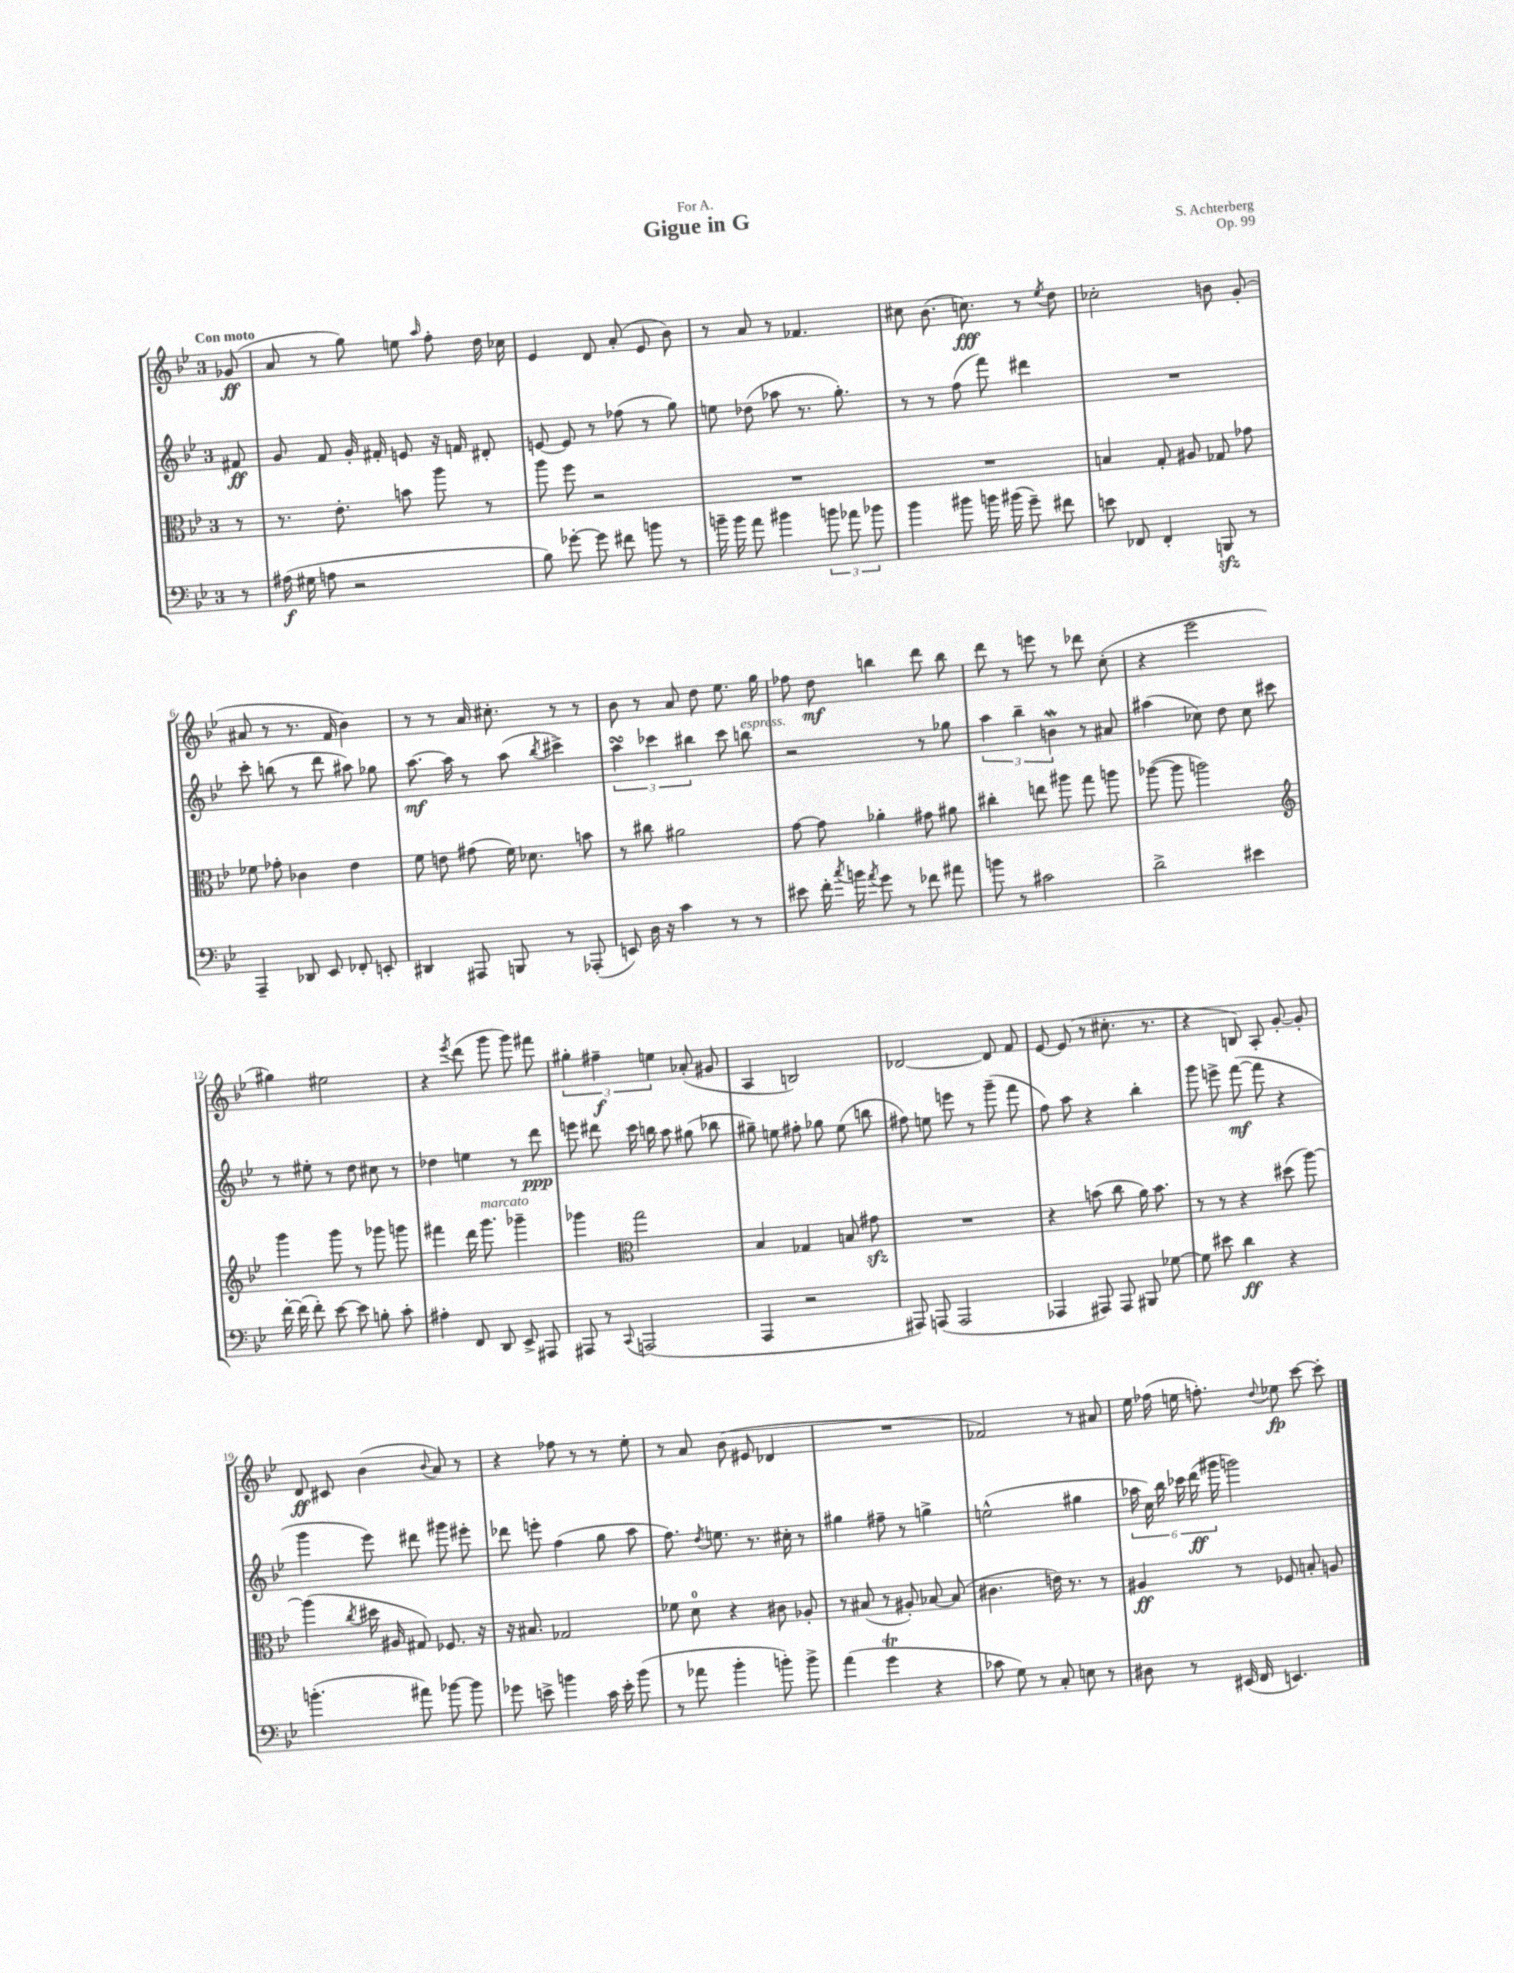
\header { title = "Gigue in G" composer = "S. Achterberg" dedication = "For A." opus = "Op. 99" }
<<
\new StaffGroup <<
\new Staff = "s0" {
    \clef treble \key bes \major \once \override Staff.TimeSignature.style = #'single-digit \time 3/4 \partial 8 \tempo "Con moto"
    \autoBeamOff ges'8\ff( |
    a'8 r8 g''8) e''8 \grace { a''16 } f''8-. d''16 ces''16 |
    ees'4 d'8 a'8-.( ees'8 bes'8) |
    r8 a'8 r8 fes'4. |
    cis''8 bes'8.( c''8.\fff) r8 \acciaccatura { ees''8 } d''8 |
    ces''2-. b'8 g'8-.( |
    ais'8 r8 r8. f'16 bes'4) |
    r8 r8 a'16 cis''8.-. r8 r8 |
    bes'8 r8 a'8 d''8 ees''8. g''16 |
    fes''8 d''8\mf b''4 d'''8 b''8 |
    d'''8 r8 e'''8 r8 des'''8 c''8-.( |
    r4 ees'''2 |
    gis''4) eis''2 |
    r4 \acciaccatura { ees'''8 } d'''8( g'''8 g'''8) fis'''8 |
    \tuplet 3/2 { gis''4-. fis''4--\f e''4 } aes'8-.( gis'8 |
    a4 b2) |
    des'2~ des'8 f'8 |
    ees'8~ ees'8( r8 cis''8.-. r8. |
    r4 b8) a8-. g'8~-. g'8-. |
    d'8\ff cis'8 bes'4( \appoggiatura { bes'8 } a'8) r8 |
    r4 fes''8 r8 r8 ees''8-. |
    r8 a'8 bes'8( eis'8 des'4 |
    R2. |
    fes'2) r8 ais'8 |
    ees''16 fes''16( e''16 f''8.-.) \appoggiatura { d''8 } ees''8\fp c'''8~ c'''8-. \bar "|." |
}
\new Staff = "s1" {
    \clef treble \key bes \major \once \override Staff.TimeSignature.style = #'single-digit \time 3/4 \partial 8
    \autoBeamOff fis'8\ff |
    g'8 f'8 g'16-. fis'16-. e'8 r16 f'16 dis'8-. |
    e'8~ e'8 r8 fes''8( r8 g''8) |
    e''8 des''8( aes''8 r8. g''8.-.) |
    r8 r8 f''8( f'''8) dis'''4 |
    R2. |
    c'''8-. b''8( r8 d'''8 ais''8) ges''8 |
    a''8.~\mf a''16 r8 a''8( \acciaccatura { bes''8 } cis'''4->) |
    \tuplet 3/2 { a''4\turn ces'''4 bis''4 } ces'''8 b''8^\markup { \italic "espress." } |
    r2 r8 ges''8 |
    \tuplet 3/2 { a''4 bes''4-- b'4\mordent } r8 ais'8 |
    ais''4( ces''8) d''8 ces''8 cis'''8 |
    r8 eis''8-. r8 d''8 cis''8 r8 |
    des''4 e''4 r8 d'''8\ppp |
    e'''8 dis'''8 c'''16 b''16 a''8 gis''8( bes''8 |
    gis''8--) e''8 fis''8-. ges''8 e''8( b''8 |
    fis''8) e''8 e'''8 r8 g'''8--( f'''8 |
    f''8) a''8 r4 bes''4-. |
    g'''8 e'''8-> f'''8~\mf( f'''8 r4 |
    g'''4 ees'''8) dis'''8 gis'''8 eis'''8-. |
    des'''8 e'''8-. f''4( g''8 a''8 |
    f''8.) \acciaccatura { d''8 } e''8. r8. cis''16-. r8 |
    gis''4 fis''8-- r8 g''4-> |
    e''2-^( gis''4 |
    \tuplet 6/4 { aes''16 c''16) bes''16 ces'''16 d'''16\ff( gis'''16 } g'''2) \bar "|." |
}
\new Staff = "s2" {
    \clef alto \key bes \major \once \override Staff.TimeSignature.style = #'single-digit \time 3/4 \partial 8
    \autoBeamOff r8 |
    r8. ees'8.-. b'8 a''8 r8 |
    a''8 f''8 r2 |
    R2. |
    R2. |
    b4 g8-. ais8 ges8 ges'8 |
    fes'8 ges'8-. ces'4 ees'4 |
    f'8 e'8 gis'8( f'16) des'8. b'8 |
    r8 cis''8 ais'2 |
    g'8~ g'8 aes'4-. gis'8 ais'8 |
    cis''4-. e''8 ais''8 g''8 a''8 |
    aes''8~( aes''8 a''2) |
    \clef treble g'''4 g'''8 r8 ges'''8 g'''8 |
    fis'''4 d'''16 g'''8.^\markup { \italic "marcato" } ges'''4-- |
    ges'''4 \clef alto g''2 |
    bes4 ges4 b8 gis'8\sfz |
    R2. |
    r4 b'8( c''8 a'16) b'8. |
    r8 r8 r4 dis''8( a''8~) |
    a''4( \acciaccatura { c''8 } dis''16 ais16 gis8) fes8. r16 |
    r16 bis8. ges2 |
    fes'8 d'8-0 r4 cis'8 aes8-. |
    r8 bis8( r8 ais8-.) bes8~ bes8( |
    cis'4. e'16) r8. r8 |
    ais4\ff r8 fes8 b8-. a8 \bar "|." |
}
\new Staff = "s3" {
    \clef bass \key bes \major \once \override Staff.TimeSignature.style = #'single-digit \time 3/4 \partial 8
    \autoBeamOff r8 |
    ais16\f( gis16 a8 r2 |
    bes8) ges'8~-. ges'8 fis'8 b'8 r8 |
    b'16-- b'16 a'8 bis'4 \tuplet 3/2 { b'8 aes'8 bes'8 } |
    bes'4 bis'8 b'16 bis'16( g'8--) fis'8 |
    e'8 fes,8 fes,4-. b,,8\sfz r8 |
    a,,4-- des,8 ees,8 fes,8-. e,8-. |
    dis,4 ais,,8 b,,8 r8 aes,,8-.( |
    e,8) d16 r16 c'4 r8 r8 |
    eis'8 f'16-. \acciaccatura { c''8 } b'16 \acciaccatura { a'8 } g'8 r8 fes'8 ais'8 |
    b'8 r8 cis'2 |
    d'2-> eis'4 |
    f'16~-. f'16( f'8-.) ees'8~ ees'8 b8-. c'8-. |
    ais4-. f,8 d,8 ees,8-> ais,,8 |
    ais,,8 r8 \appoggiatura { c,8 } a,,2( |
    a,,4 r2 |
    ais,,8) a,,8( a,,2 |
    aes,,4 ais,,8) ais,,8 bis,,8 ges8~ |
    ges8 eis'8 d'4\ff r4 |
    b'4.-.( ais'8) bes'8~ bes'8 |
    ges'8 e'8-> b'4 c'16 e'16-. b'8( |
    r8 aes'8 bes'4-. b'8-.) b'8-> |
    a'4( g'4\trill r4 |
    ces'8 g8) r8 c8-. e8 r8 |
    dis8 r8 eis,16( f,16 e,4.) \bar "|." |
}
>>
>>
